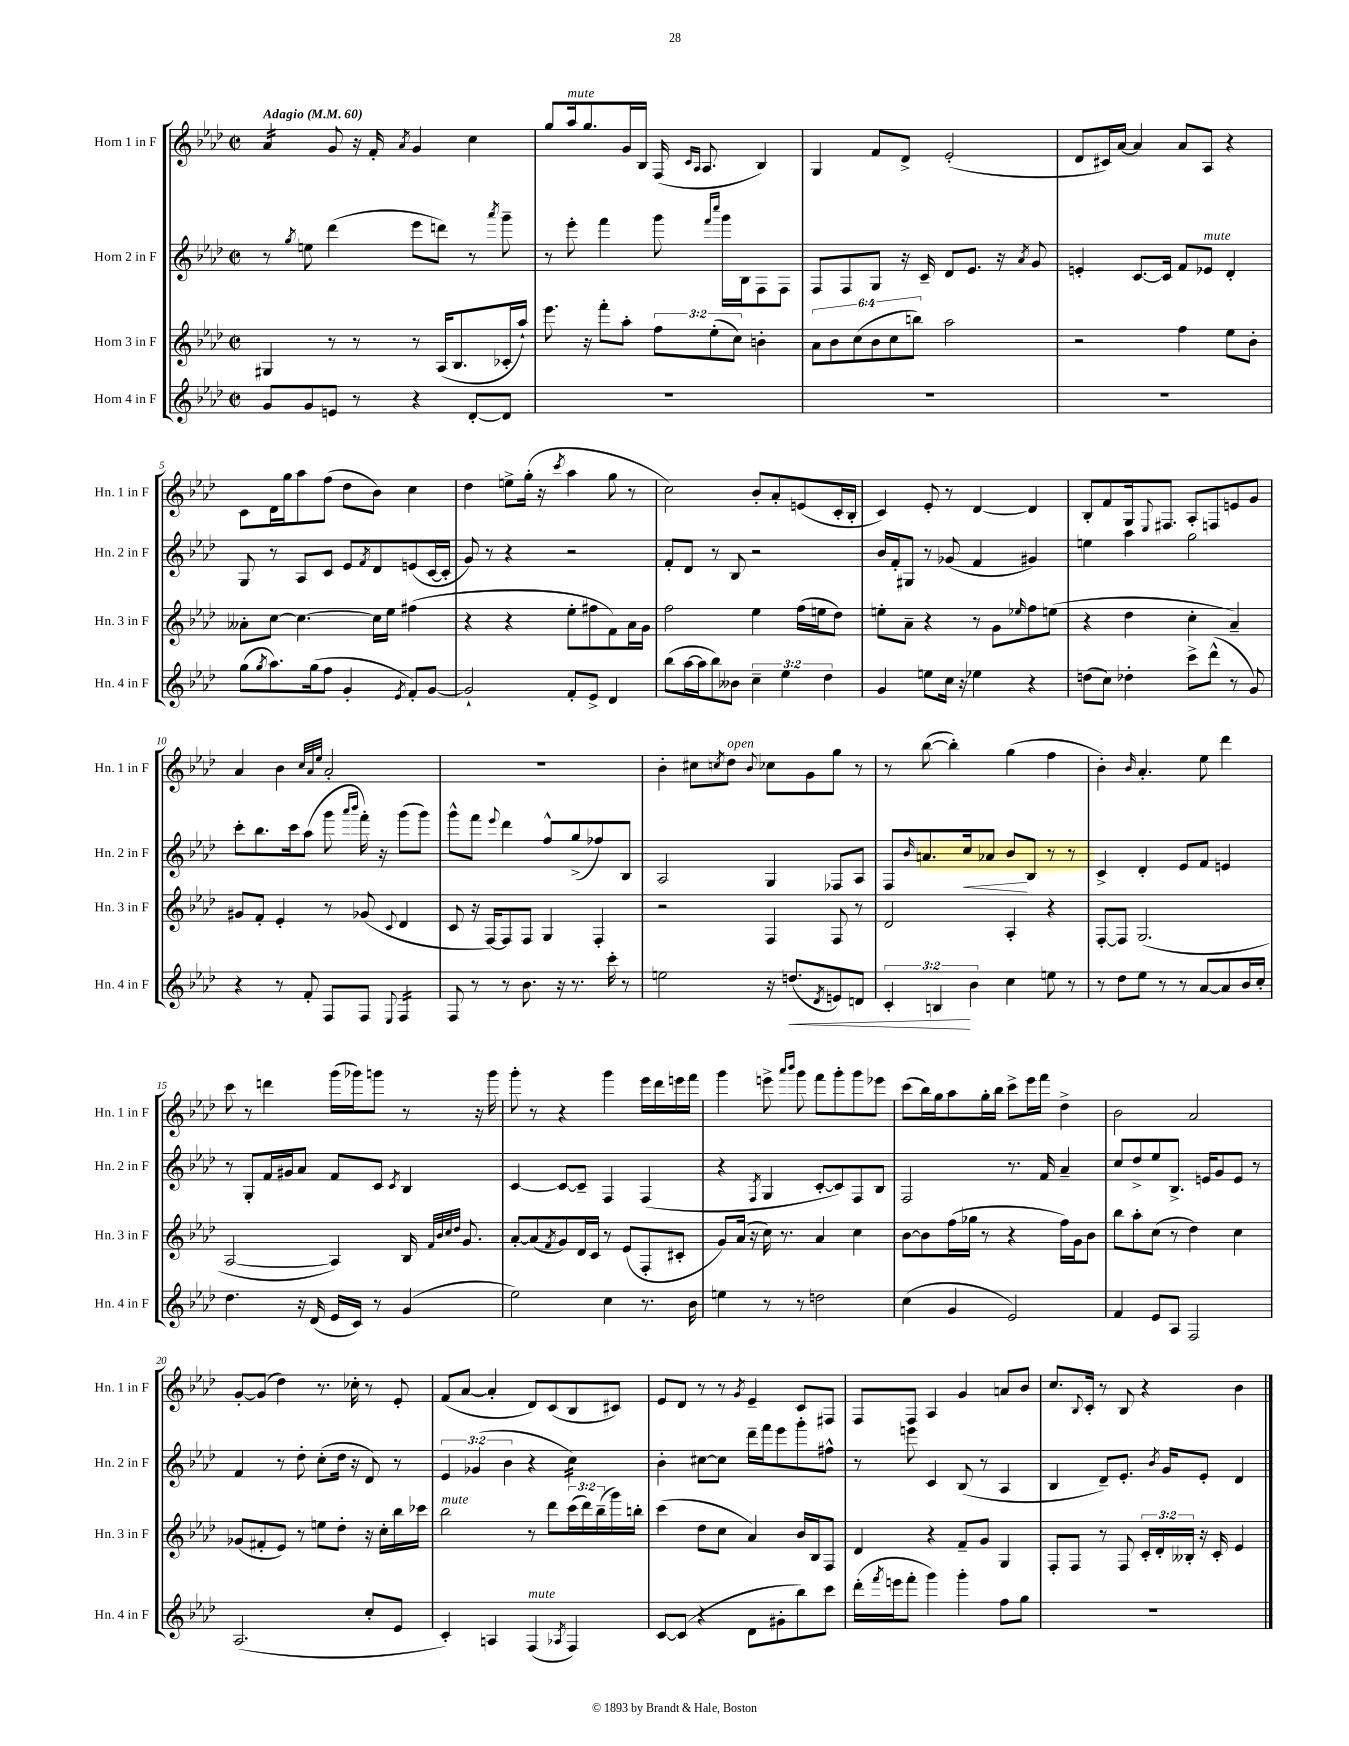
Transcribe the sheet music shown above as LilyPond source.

<<
\new StaffGroup <<
\new Staff = "s0" \with { instrumentName = "Horn 1 in F" shortInstrumentName = "Hn. 1 in F" } {
    \clef treble \key aes \major \defaultTimeSignature \time 2/2 \tempo "Adagio" 4 = 60
    aes'4:16 g'8 r16 f'16-. \acciaccatura { aes'8 } g'4 c''4 |
    g''8 aes''16^\markup { \italic "mute" } g''8. g'16 bes16 f16( \grace { c'16 aes16 } aes8. bes4) |
    g4 f'8 des'8-> ees'2-.( |
    des'8 cis'16) aes'16~ aes'4 aes'8 aes8 r4 |
    c'8 des'16 g''16 aes''8 f''8( des''8 bes'8) c''4 |
    des''4 e''8-> g''16-.( r16 \acciaccatura { c'''8 } aes''4 g''8 r8 |
    c''2) bes'8-. aes'8-. e'8( c'16-. bes16-. |
    c'4) ees'8-. r8 des'4~ des'4 |
    bes8-. f'8 g16 \appoggiatura { ees8 } fis8. aes8-. f8 e'8 g'8 |
    aes'4 bes'4 \grace { c''32 aes'32 ees''32 } aes'2-. |
    R1 |
    bes'4-. cis''8 \acciaccatura { c''8 } des''8^\markup { \italic "open" } \appoggiatura { bes'8 } ces''8 g'8 g''8 r8 |
    r8 bes''8~( bes''4-.) g''4( f''4 |
    bes'4-.) \grace { bes'16 } aes'4.-. ees''8 des'''4 |
    c'''8 r8 d'''4 g'''16( ges'''16) g'''8 r8 r16 g'''16 |
    g'''8-. r8 r4 g'''4 ees'''16 des'''16 e'''16 f'''16 |
    g'''4 e'''8-> \grace { aes'''16 bes'''16 } g'''8 f'''8 g'''8-. g'''8 ees'''8 |
    c'''8( bes''16) g''16 aes''8 g''16-. bes''16 c'''8-> ees'''16 f'''16 des''4-> |
    bes'2 aes'2 |
    g'8~-. g'8( des''4) r8. ces''16-. r8 ees'8-. |
    f'8( aes'8~ aes'4-. des'8) c'8( bes8 cis'8) |
    ees'8 des'8 r8 r8 \acciaccatura { g'8 } ees'4-- c'8 fis8 |
    f8 f8 aes4 g'4 a'8 bes'8 |
    c''8. \appoggiatura { bes8 } c'16-. r8 bes8 r4 bes'4 \bar "|." |
}
\new Staff = "s1" \with { instrumentName = "Horn 2 in F" shortInstrumentName = "Hn. 2 in F" } {
    \clef treble \key aes \major \defaultTimeSignature \time 2/2 \override Staff.TupletNumber.text = #tuplet-number::calc-fraction-text
    r8 \acciaccatura { g''8 } e''8 des'''4( ees'''8 d'''8) r8 \acciaccatura { aes'''8 } g'''8-- |
    r8 ees'''8-. f'''4 g'''8 \grace { f'''16 c''''16 } g'''16 bes16 f8 f8 |
    f8 f8 g8 r16 c'16-- des'8 ees'8. r16 \acciaccatura { aes'8 } g'8 |
    e'4-. c'8.~ c'16 f'8 ees'8^\markup { \italic "mute" } des'4-. |
    g8 r8 aes8 c'8 ees'8 \acciaccatura { f'8 } des'8 e'8( c'16~ c'16-. |
    g'8) r8 r4 r2 |
    f'8-. des'8 r8 bes8 r2 |
    bes'16 f'16-. gis8 r8 ges'8( f'4 gis'4) |
    e''4 aes''4 g''2 |
    c'''8-. bes''8. c'''16 aes''8( g'''8 \grace { aes'''16 bes'''16 } f'''16-.) r16 g'''8( g'''8) |
    g'''8-^ f'''8 \appoggiatura { ees'''8 } des'''4 f''8-^ g''8->( fes''8) bes8 |
    aes2 g4 fes8 aes8 |
    f8 \grace { bes'16 } a'8. c''16\< aes'8 bes'8\! bes8 r8 r8 |
    c'4-> des'4-. ees'8 f'8 e'4 |
    r8 g8-. f'16 gis'16 aes'8 f'8 c'8 \acciaccatura { c'8 } bes4 |
    c'4~ c'8~ c'8-- f4 f4( |
    r4 \acciaccatura { f8 } g4 c'8~-. c'8) f8 bes8 |
    f2 r8. f'16 aes'4-- |
    c''8 des''8-> ees''8 bes8.-> e'16 g'8 e'8 r8 |
    f'4 r8 des''8-. c''8-.( des''16 r16 des'8) r8 |
    \tuplet 3/2 { ees'4 ges'4( bes'4 } r4 c''4:16) |
    bes'4-. cis''8~ cis''8 des'''16-- f'''16 ees'''8 g'''8-. fis''8-^ |
    r8 e'''8 c'4 bes8( r8 aes4 |
    bes4 des'8--) ees'8.-. \acciaccatura { bes'8 } g'16 ees'8-. des'4 \bar "|." |
}
\new Staff = "s2" \with { instrumentName = "Horn 3 in F" shortInstrumentName = "Hn. 3 in F" } {
    \clef treble \key aes \major \defaultTimeSignature \time 2/2 \override Staff.TupletNumber.text = #tuplet-number::calc-fraction-text
    gis4 r8 r8 r8 aes16( bes8. ces'16-. aes''16-!) |
    ees'''8. r16 f'''8-. aes''8-. \tuplet 3/2 { f''8 ees''8-.( c''8) } b'4-. |
    \tuplet 6/4 { aes'8 bes'8 c''8( bes'8 c''8 b''8) } aes''2 |
    r2 f''4 ees''8 bes'8-. |
    aeses'8-. c''8~ c''4.~ c''16 ees''16 fis''4( |
    r4 r4 ees''8-. fis''8 f'8) aes'16 g'16 |
    f''2 ees''4 f''16( e''16 des''8) |
    e''8-. aes'8-- r4 r8 g'8 \grace { ees''16 } f''8 e''8( |
    r4 des''4 c''4-. aes'4--) |
    gis'8 f'8-. ees'4-. r8 ges'8( \appoggiatura { c'8 } des'4 |
    c'8 r16 f16~) f8 f8 g4 f4-. |
    r2 f4 f8 r8 |
    des'2 aes4-. r4 |
    f8~-. f8 g2.( |
    aes2~ aes4) bes16 \grace { f'32 bes'32 c''32 des''32 } g'8. |
    aes'8~-. aes'8( \acciaccatura { f'8 } g'8) des'16 c'16 r8 ees'8( f8-. cis'8-. |
    g'8) aes'16( r16 c''16) r8. aes'4 c''4 |
    bes'8~ bes'8 f''16( ges''16 r8 r4 f''16) g'16 bes'8 |
    bes''8 aes''8-. c''8( r8 des''4) c''4 |
    ges'8( fis'8-. ees'8) r8 e''8 des''8-. r16 c''16-. bes''16 ces'''16 |
    bes''2^\markup { \italic "mute" } r8 des'''8 \tuplet 3/2 { c'''16( des'''16) bes''16--( } g'''16) b''16-. |
    c'''4( des''8 c''8 aes'4) bes'16 bes16 f8 |
    des'4 r4 f'8-- g'8 g4 |
    f8-. f8 r8 f8 \tuplet 3/2 { c'16-. des'16-. beses16-. } r16 c'16-. ees'4 \bar "|." |
}
\new Staff = "s3" \with { instrumentName = "Horn 4 in F" shortInstrumentName = "Hn. 4 in F" } {
    \clef treble \key aes \major \defaultTimeSignature \time 2/2 \override Staff.TupletNumber.text = #tuplet-number::calc-fraction-text
    g'8 g'8 e'8 r8 r4 des'8~-. des'8 |
    R1 |
    R1 |
    R1 |
    g''8( \acciaccatura { g''8 } aes''8.) g''16( f''8 g'4-. \acciaccatura { ees'8 } f'8-.) g'8~ |
    g'2-! f'8-. ees'8-> des'4 |
    bes''8( aes''16~ aes''16 bes''8) beses'8 \tuplet 3/2 { c''4-- ees''4 des''4 } |
    g'4 e''8 c''16 r16 ees''4 r4 |
    d''8( c''8) des''4-. c'''8-> des'''8-^( r8 g'8) |
    r4 r8 f'8-. f8 f8 \appoggiatura { ees8 } f4:16 |
    f8 r8 r8 bes'8. r16 r8. c'''16-. r8 |
    e''2 r16 d''8.\<( \acciaccatura { des'8 } e'8) d'8 |
    \tuplet 3/2 { c'4-. b4\! bes'4 } c''4 e''8 r8 |
    r8 des''8 ees''8 r8 r8 aes'8~ aes'8 bes'16 c''16-. |
    des''4. r16 des'16( ees'16 c'16) r8 g'4( |
    ees''2) c''4 r8. bes'16 |
    e''4 r8 r8 d''2 |
    c''4( g'4 ees'2) |
    f'4 ees'8 aes8 f2 |
    aes2.( c''8-. ees'8 |
    c'4-.) a4 f4^\markup { \italic "mute" }( \acciaccatura { aes8 } f4) |
    c'8~ c'8( r4 des'8 gis'8-. bes''8) c'''8 |
    des'''16-.( \acciaccatura { f'''8 } e'''16 f'''8-. g'''4) g'''4-. f''8 g''8 |
    R1 \bar "|." |
}
>>
>>
